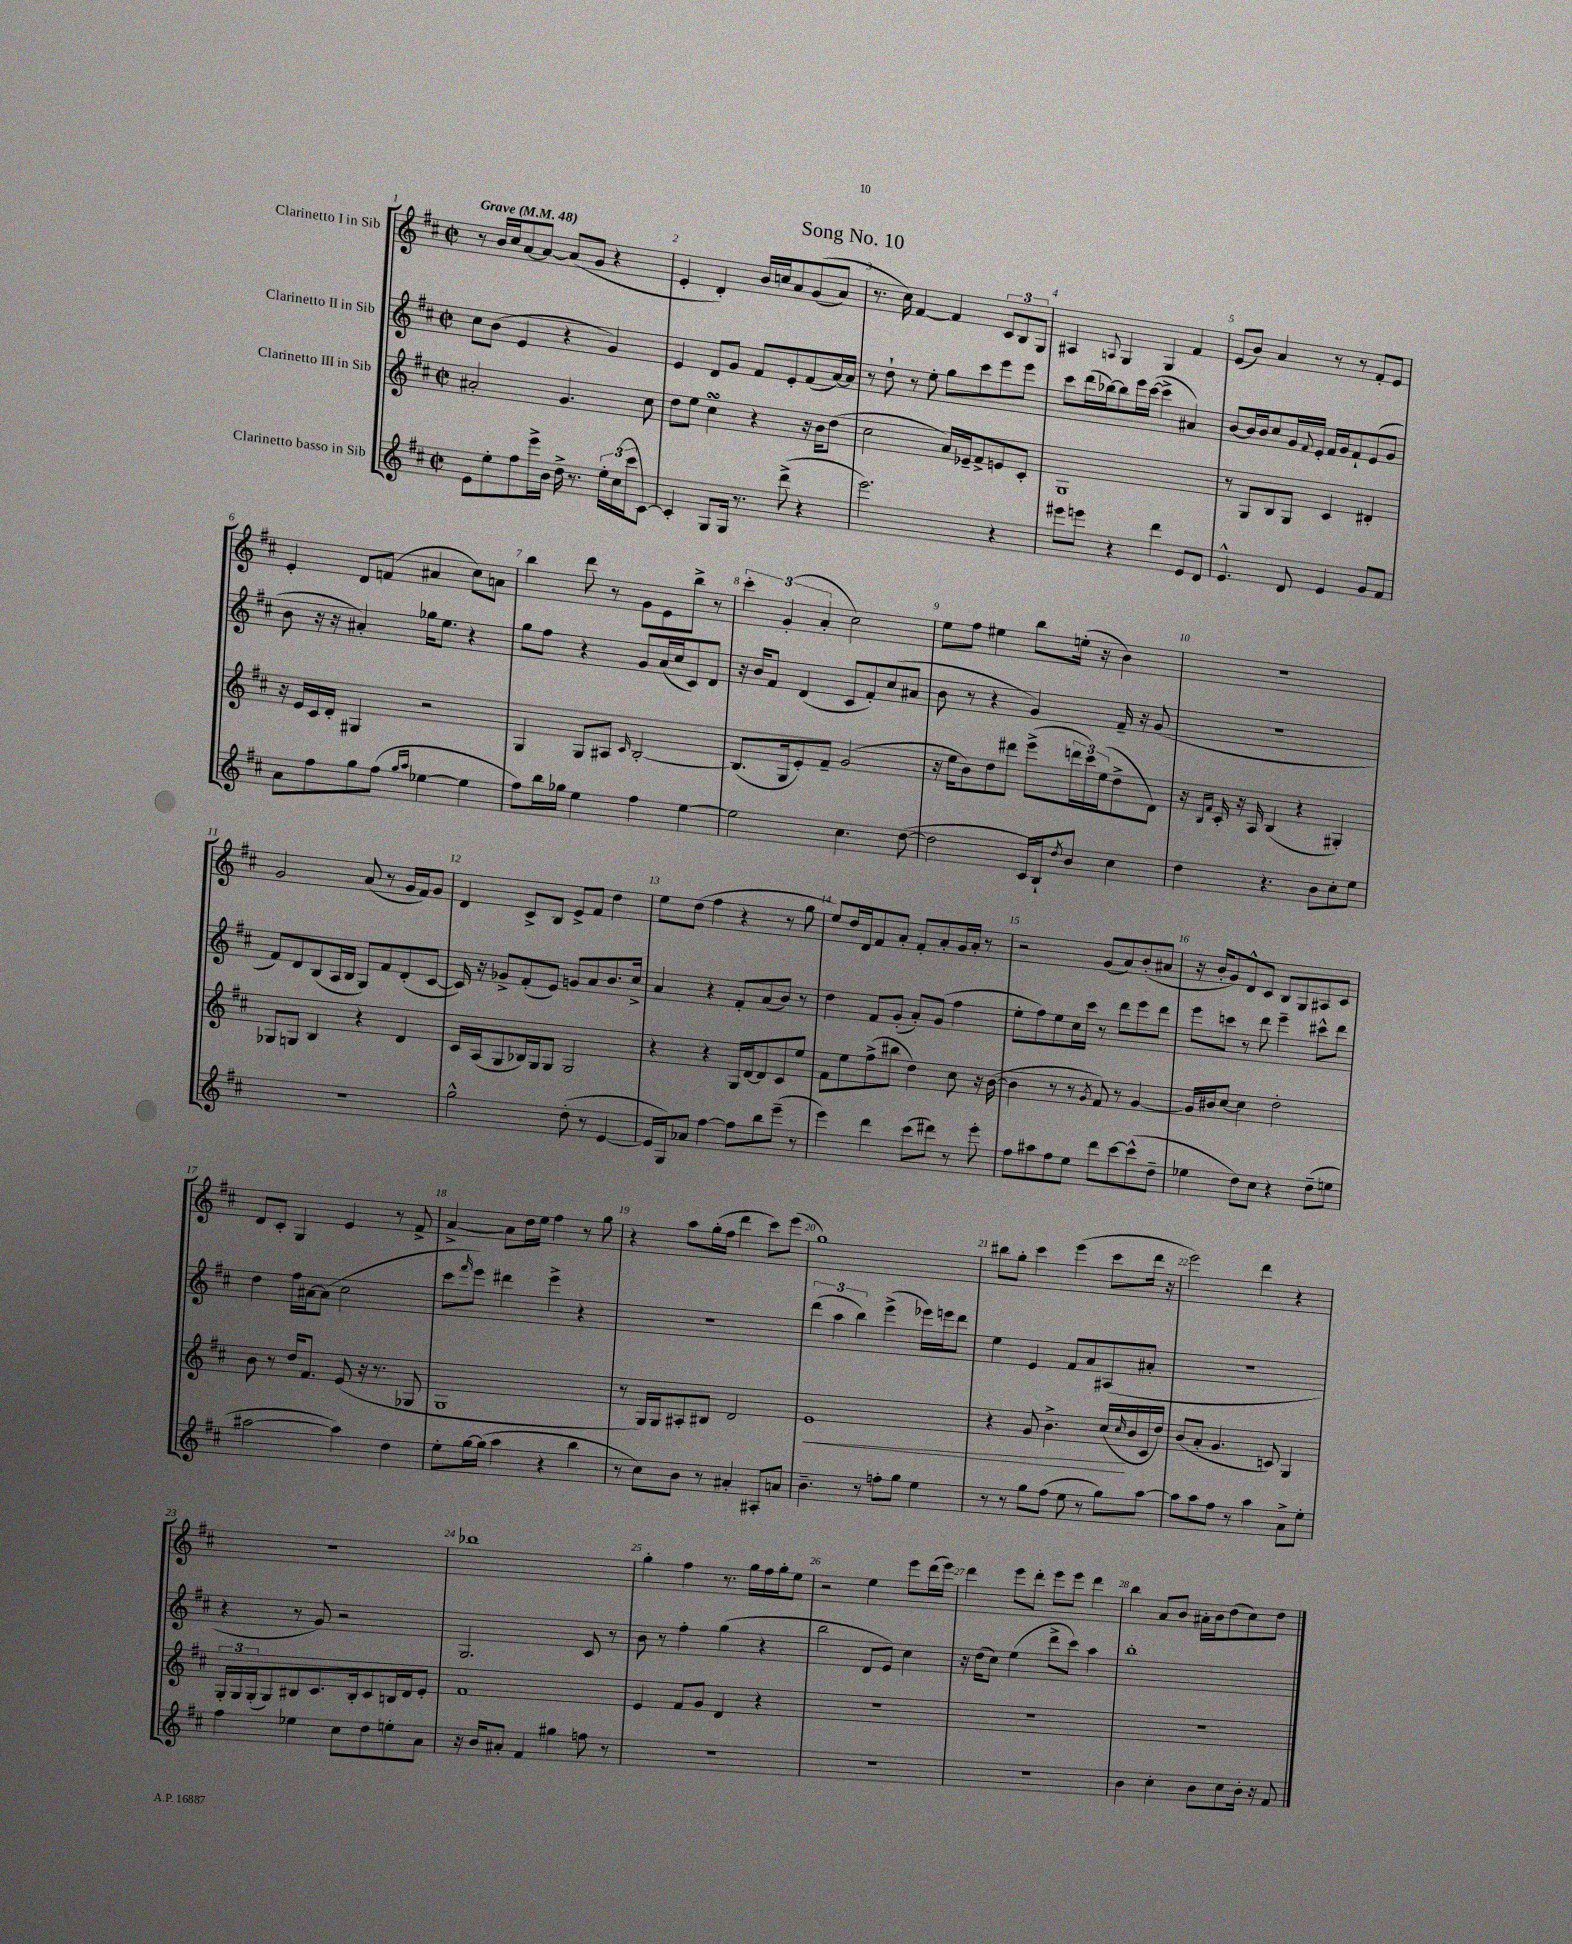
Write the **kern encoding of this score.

**kern	**kern	**kern	**kern
*staff4	*staff3	*staff2	*staff1
*clefG2	*clefG2	*clefG2	*clefG2
*k[f#c#]	*k[f#c#]	*k[f#c#]	*k[f#c#]
*M2/2	*M2/2	*M2/2	*M2/2
*met(c|)	*met(c|)	*met(c|)	*met(c|)
*MM48	*MM48	*MM48	*MM48
8e\L	2a#'/	8cc#\L	8r
8ee'\	.	(8b\J	16b/LL
.	.	.	16cc#/J
8ff#\	.	4e/	[8a/
16eee^\L	.	.	8a/_J
16b\JJ	.	.	.
16dd^\	4.g/	4r	(8a/]L
8.r	.	.	.
.	.	.	8g/J
24ee'\LL	.	4g/)	4r
(24cc#\	.	.	.
24ccc#\J	.	.	.
[8c#\J)	8cc#\	.	.
=	=	=	=
4c#'/]	8dd\L	4e/	4e'/
.	8ee\J	.	.
8G/L	4cc#\	8d/L	4d'/)
16G/Jk	.	8g/J	.
8.r	.	.	.
.	4r	8f#/L	16b/LL
.	.	.	16cc/J
(8ddd^\	.	8e'/	8a/
4r	16r	(8f#/	&((8g/
.	16b\LK	.	.
.	(8dd\J	[16a/L)	8a/J)
.	.	16a/]JJ	.
=	=	=	=
2.eee\)	2cc#\	8r	8.r
.	.	8dd`\	.
.	.	.	16cc#\&)
.	.	8r	[4f#/
.	.	8ee'\	.
.	16a/LL)	8gg\L	4f#/]
.	16e-~/J	.	.
.	8f#^/	8ccc#\	.
4r	8e/	8eee\	12c#/L
.	.	.	12B/
.	8c#'/J	8eee\J	.
.	.	.	12G/J
=	=	=	=
8eee#\L	1G	8ccc#\L	4A#/
8eee\J	.	(16ddd\L	.
.	.	[16bb-\J)	.
.	.	.	8qqA/
4r	.	8bb-\]	4G/
.	.	16eee\L	.
.	.	([16ccc#\JJ	.
4ddd\	.	4ccc#^\]	4G/
8e/L	.	4a#/)	4f#/
8d/J	.	.	.
=	=	=	=
4.e^^/	8r	[8b/L	(8e/L
.	8G/L	16b/]L	8b/J)
.	.	16b/J	.
.	8B/	8cc#/	4a/
8d/	8G/J	16g/L	.
.	.	8qqf#/	.
.	.	16e'/JJ	.
4e/	4c#/	16f#/LL	8r
.	.	16g/J	.
.	.	8f#`/	8r
8g/L	4d#'/	(8e/	8f#'/L
8f#/J	.	8g/J	8e/J
=	=	=	=
8a\L	16r	8b\	4e'/
.	16e/LL	.	.
8ff#\	16c#/	16r	.
.	16d'/JJ	16r	.
8gg\	4G#/	4a#'/)	8d/L
(8ff#\J	.	.	(8f/J
16qqgg/LL	.	.	.
16qqaa/JJ	.	.	.
[4ee-\	2r	16gg-\LK	4a#/
.	.	8.ee\J	.
4ee-\]	.	4r	8cc#\L)
.	.	.	8a\J
=	=	=	=
8ff#\L)	4G/	8gg\L	4bb\
16bb\L	.	8ff#\J	.
16gg-\JJ	.	.	.
4ee\	8G/L	4r	8ddd\
.	8A#/J	.	8r
.	16qqc#/	.	.
4ff#\	[2B'/	8g/L	8g\L
.	.	(16a/L	8e\
.	.	16cc#/J	.
[4ee\	.	8c#/)	8bb^\J
.	.	8d/J	8r
=	=	=	=
2ee\]	(8.B/]L	16r	6ccc#'\
.	.	16b/LK	.
.	.	8f#/J	.
.	.	.	(6g'/
.	16G/k	.	.
.	8e'/)	(4d/	.
.	.	.	6a'/
.	8f#~/J	.	.
4.cc#\	(2g/	8c#/L	2cc#\)
.	.	8f#'/)	.
.	.	(8cc#/	.
([8dd\	.	8a#/J	.
=	=	=	=
2dd\]	16r	8b\	8ee\L
.	16ee\LK	.	.
.	8b\)	8r	8ff#\J
.	8dd\	4r	4ee#\
.	8ddd#\J	.	.
16c#/LL	(8eee^\L	4g/)	8bb\L
16B`/J)	.	.	.
8qdd/	.	.	.
8b/J	24ddd\L	.	(16ee'\Jk
.	24ccc#\)	.	.
.	.	.	16r
.	(24ee\J	.	.
4cc#\	8dd^\	16f#~/	4b\)
.	.	16r	.
.	8d\J)	(8g/	.
=	=	=	=
4dd\	16r	1r	1r
.	16qqB/LL	.	.
.	16qqf#/JJ	.	.
.	16c#'/	.	.
.	16r	.	.
.	16A/	.	.
4.r	(4B/	.	.
.	4r	.	.
8b\L	.	.	.
8cc#'\	4G#'/)	.	.
8ee\J	.	.	.
=	=	=	=
1r	8G-/L	8f#/L)	2g/
.	8G/J	8d/	.
.	4B/	(8B/	.
.	.	16A/L	.
.	.	16B/JJ	.
.	4r	8G/L)	(8a/
.	.	8f#/	8r
.	4d/	(8d'/	16g/LL
.	.	.	16f#/J)
.	.	[8c#/J	8g/J
=	=	=	=
2gg^^\	16c#/LL	16c#/])	4d/
.	(16A/J	16r	.
.	8G/	8g-^/L	.
.	16B-/L)	(8f#'/	8c#^/L
.	16G/J	.	.
.	8G/J	8e/J)	8B/J
(8dd'\	2G/	8g/L	8e^/L
8r	.	8a/	8f#/J
[4e/	.	8.b/	4dd\
.	.	16cc#^/Jk	.
=	=	=	=
16e/]LL	4r	4a/	8ee\L
16G/J)	.	.	.
8a-/J	.	.	(8dd\J
[4ff#\	4r	4r	4ff#\
8ff#\]L	16G/LL	8f#'/L	4r
.	[16d/J	.	.
8bb\	8d/]	(8a/	.
(8eee~\J	8c#/	8b/J)	8r
8r	8ee/J	8r	8gg\
=	=	=	=
4eee\)	8f#\L	4dd\	8ee/L)
.	8ee\	.	16dd/L
.	.	.	16d/J
4ddd\	(8ff#^\	8f#/L	8f#/
.	8bb#\J	(8g'/J	8a'/J
(8ccc#\L	4dd\)	8a'/L)	8f#'/L
8ddd#\J)	.	(8g/J	8a'/
8r	8cc#\	4ff#\	16g/L
.	.	.	16a'/JJ
8eee'\	16r	.	8r
.	([16b\	.	.
=	=	=	=
8ff#\L	4b\]	8ee'\L	2r
8aa#\	.	8ff#\)	.
8ff#\	8r	8ee\	.
8ee\J	8r	16cc#\L	.
.	.	16ccc#\JJ	.
.	8qg/	.	.
8ddd\L	8f#/)	8r	(8g/L
[8ccc#\	8r	8ddd\L	8a/)
(8ccc#^^\]	[4g/	8eee\	(8b'/
8dd~\J	.	8ddd\J	8a#/J
=	=	=	=
4ee-\	16g/]LL	8eee\L	16r
.	16b#/J	.	16b'/LK
.	[8cc#/J	8ccc\J	8g/)
8dd\L)	4cc#\]	8r	8d^^/
8cc#\J	.	8ddd\	8c#/J
4r	2dd'\	4eee~\	8B/L
.	.	.	8G/
(8dd~\L	.	8ccc#^^\L	8A#/
8ee\J	.	8ddd\J	8c#/J
=	=	=	=
[2aa#\	8b\	4dd\	8d/L
.	8r	.	8c#'/J
.	16dd/LK	16ff#\LL	4G/
.	8.f#/J	[16a#\J	.
.	.	(8a#\]J	.
4aa#\])	(8e/	2cc#\	4e/
.	16r	.	.
.	8.r	.	.
4dd\	.	.	8r
.	8G-/	.	8f#^/
=	=	=	=
8ee'\L	1G	8ccc#\L	[4a^/
.	.	16qqfff#/	.
[16gg\L	.	8eee\J)	.
(16gg\]JJ	.	.	.
4aa\	.	4ddd#\	8a\]L
.	.	.	16dd\L
.	.	.	16ee\JJ
4r	.	4eee^\	4ff#\
4bb\	.	4r	8r
.	.	.	8gg\
=	=	=	=
8r	8r	1r	4r
8cc#\L)	16G/LL)	.	.
.	16G/J	.	.
8b\J	8A#'/	.	8aa\L
8r	8B#/J	.	(16gg'\L
.	.	.	16ff#\JJ
4a#'/	2d/	.	4ddd\
8A#'/L	.	.	8ccc#\L)
8a/J	.	.	(8eee\J
=	=	=	=
4.b~\	1e	(6ddd\	1gg)
.	.	6aa\	.
.	.	6bb\)	.
8r	.	.	.
8ff'\L	.	(4eee^\	.
8gg\J	.	.	.
4ee\	.	16eee-\LL)	.
.	.	16eee\J	.
.	.	8ddd\J	.
=	=	=	=
8r	4r	4ee\	8bb#\L
8r	.	.	8gg'\J
8gg\L	8g/	4e/	4ccc#\
(8ff#\J	4.b^\	.	.
8ee\	.	8f#/L	(4eee\
8r	.	8a/	.
8gg\L)	(16cc#/LL	(8A#/	8ccc#\L
.	16qqcc#/	.	.
.	16b/	.	.
[8aa\J	16c#/	8a#'/J	16ddd\Jk
.	16dd/JJ)	.	16r
=	=	=	=
8aa\]L	(8b/L	1r	2eee\)
8aa\	8a'/J	.	.
8ff#\J	4.g/	.	.
8r	.	.	.
4aa\	.	.	4ddd\
.	8c/)	.	.
8a^\L	4G/	.	4r
8ee'\J	.	.	.
=	=	=	=
4ff#\	24G'/LL	4r	1r
.	24G/	.	.
.	(24G'/J	.	.
.	8G/)	.	.
4ee-\	8B#/	8r	.
.	8.c#/	8g/)	.
8cc#\L	.	2r	.
.	16B#'/k	.	.
8dd\	8c#/	.	.
8ee'\	16B/L	.	.
.	16d/J	.	.
8a\J	8e'/J	.	.
=	=	=	=
16r	1f#	2.G/	1bb-
16b/LK	.	.	.
8a#'/J	.	.	.
4f#/	.	.	.
4gg#\	.	.	.
8ff\	.	8c#/	.
8r	.	8r	.
=	=	=	=
1r	4e/	8b\	4gg'\
.	.	8r	.
.	8f#/L	4ff#'\	4ff#\
.	8g/J	.	.
.	4d/	(4gg\	8.r
.	.	.	16gg\LL
.	4r	4r	16ff#\
.	.	.	16gg'\J
.	.	.	8ee\J
=	=	=	=
1r	1r	2bb\	2r
.	.	8d/L	4ee\
.	.	8e/J)	.
.	.	4cc#\	8eee\L
.	.	.	(16ddd\L
.	.	.	16eee\JJ)
=	=	=	=
1r	1r	16r	4ddd\
.	.	(16dd\LK	.
.	.	8cc#\J)	.
.	.	(4ee\	8eee\L
.	.	.	8ddd'\J
.	.	8ddd^\L	8eee\L
.	.	8ccc#\J)	8eee\J
.	.	4aa\	4ddd\
=	=	=	=
4b\	1r	1bb'	4bb\
4cc#'\	.	.	8a/L
.	.	.	8b/J
8b\L	.	.	16a#'\LL
.	.	.	16b\J
8cc#\	.	.	(8dd\
16b'\Jk	.	.	8cc#\)
16r	.	.	.
8f#/	.	.	8dd\J
==	==	==	==
*-	*-	*-	*-
